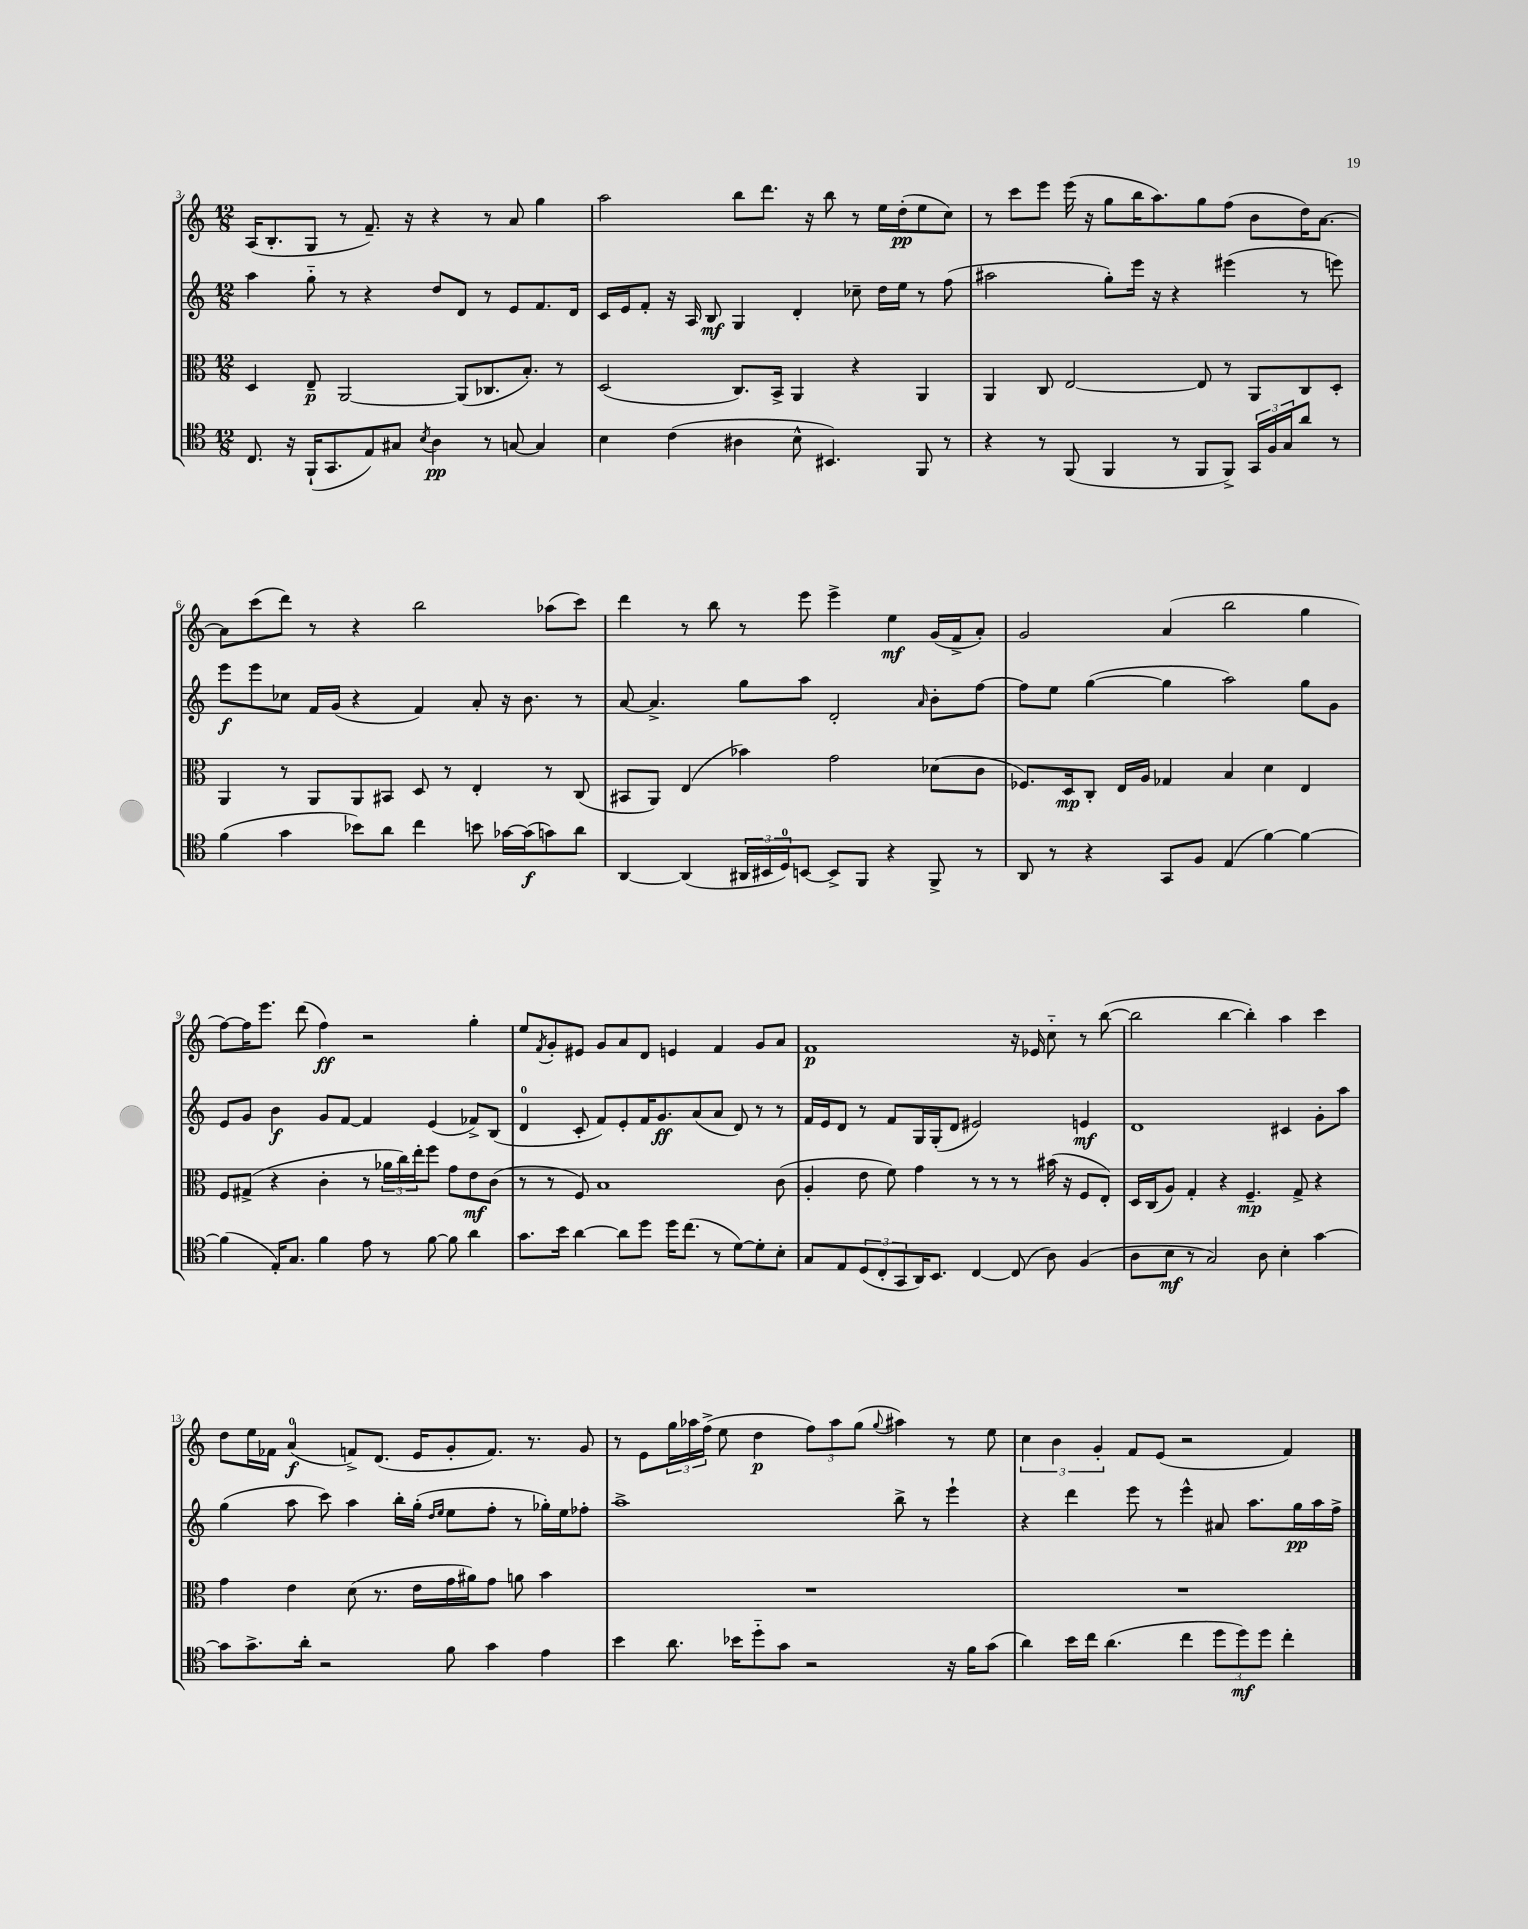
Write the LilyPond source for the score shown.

<<
\new StaffGroup <<
\new Staff = "s0" {
    \clef treble \key c \major \numericTimeSignature \time 12/8
    a16( b8.-. g8 r8 f'8.--) r16 r4 r8 a'8 g''4 |
    a''2 b''8 d'''8. r16 b''8 r8 e''16 d''16-.\pp( e''8 c''8) |
    r8 c'''8 e'''8 e'''16( r16 g''8 b''16 a''8.) g''8 f''8( b'8 d''16) a'8.~ |
    a'8 c'''8( d'''8) r8 r4 b''2 aes''8( c'''8) |
    d'''4 r8 b''8 r8 e'''8 e'''4-> e''4\mf g'16( f'16-> a'8-.) |
    g'2 a'4( b''2 g''4 |
    f''8~) f''16 e'''8. d'''8( f''4\ff) r2 g''4-. |
    e''8 \acciaccatura { f'8 } g'8-. eis'8 g'8 a'8 d'8 e'4 f'4 g'8 a'8 |
    f'1\p r16 ees'16 c''8-_ r8 b''8~( |
    b''2 b''4~ b''4-.) a''4 c'''4 |
    d''8 e''16 fes'16 a'4-0\f( f'8->) d'8.( e'16 g'8-. f'8.) r8. g'8 |
    r8 e'8 \tuplet 3/2 { g''16 aes''16 f''16->( } e''8 d''4\p \tuplet 3/2 { f''8) aes''8 g''8( } \appoggiatura { g''8 } ais''4) r8 e''8 |
    \tuplet 3/2 { c''4 b'4 g'4-. } f'8 e'8( r2 f'4) \bar "|." |
}
\new Staff = "s1" {
    \clef treble \key c \major \numericTimeSignature \time 12/8
    a''4 g''8-_ r8 r4 d''8 d'8 r8 e'8 f'8. d'16 |
    c'16 e'16 f'8-. r16 a16 b8\mf g4 d'4-. ces''8-- d''16 e''16 r8 f''8( |
    ais''2 g''8-.) e'''16 r16 r4 eis'''4( r8 e'''8) |
    e'''8\f e'''8 ces''8 f'16 g'16( r4 f'4) a'8-. r16 b'8. r8 |
    a'8~ a'4.-> g''8 a''8 d'2-. \grace { a'16 } b'8-. f''8~ |
    f''8 e''8 g''4~( g''4 a''2) g''8 g'8 |
    e'8 g'8 b'4\f g'8 f'8~ f'4 e'4( fes'8->) b8( |
    d'4-0 c'8-. f'8) e'8-. f'16 g'8.\ff a'8( a'8 d'8) r8 r8 |
    f'16 e'16 d'8 r8 f'8 g16 g16-.( d'8 eis'2) e'4\mf |
    d'1 cis'4 g'8-. a''8 |
    g''4( a''8 c'''8) a''4 b''16-. g''16-.( \grace { d''16 e''16 } e''8 f''8-. r8 ges''16-.) e''16 fes''8-. |
    a''1-> b''8-> r8 e'''4-! |
    r4 d'''4 e'''8 r8 e'''4-^ ais'8 a''8. g''16\pp a''16 f''16-> \bar "|." |
}
\new Staff = "s2" {
    \clef alto \key c \major \numericTimeSignature \time 12/8
    d4 e8--\p a,2~ a,8( ces8. b8.-.) r8 |
    d2( c8.) b,16-> a,4 r4 a,4 |
    a,4 c8 e2~ e8 r8 a,8 c8 d8-. |
    a,4 r8 a,8 a,8 bis,8 d8 r8 e4-. r8 c8( |
    bis,8 a,8) e4( bes'4) g'2 des'8( c'8 |
    fes8.) d16\mp c8-. e16 a16 ges4 b4 d'4 e4 |
    f8 gis8->( r4 c'4-. r8 \tuplet 3/2 { aes'16 c''16) e''16-. } f''8 g'8 e'8\mf c'8( |
    r8 r8 f8) b1 c'8( |
    a4-. e'8 f'8) g'4 r8 r8 r8 bis'16( r16 f8 e8-.) |
    d16 c16( a8) g4-. r4 f4.--\mp g8-> r4 |
    g'4 e'4 d'8( r8. e'16 g'16 ais'16) g'8 a'8 b'4 |
    R1. |
    R1. \bar "|." |
}
\new Staff = "s3" {
    \clef tenor \key c \major \numericTimeSignature \time 12/8
    c8. r16 f,16-!( g,8. e8) gis8 \acciaccatura { b8 } a4\pp r8 g8~ g4 |
    b4 c'4( ais4 b8-^ bis,4.) f,8 r8 |
    r4 r8 f,8( f,4 r8 f,8 f,8->) \tuplet 3/2 { g,16 f16 g16 } a'8 r8 |
    f'4( g'4 bes'8) a'8 c''4 b'8 ges'16~ ges'16\f( g'8) a'8 |
    a,4~ a,4( \tuplet 3/2 { ais,16 bis,16 d16-0) } b,8~ b,8-> f,8 r4 f,8-> r8 |
    a,8 r8 r4 g,8 f8 e4( f'4~) f'4~ |
    f'4( e16-.) g8. f'4 e'8 r8 f'8~ f'8 a'4 |
    g'8. b'16 a'4~ a'8 d''8 d''16 c''8.( r8 d'8~) d'8-. b8-. |
    g8 e8 \tuplet 3/2 { d8( c8-. g,8 } a,16) b,8. c4~ c8( a8) f4( |
    a8 b8\mf r8 g2) a8 b4-. g'4~ |
    g'8 g'8.-> a'16-. r2 f'8 g'4 e'4 |
    b'4 a'8. bes'16 d''8-_ g'8 r2 r16 f'16 g'8( |
    a'4) b'16 c''16 a'4.( c''4 \tuplet 3/2 { d''8 d''8\mf) d''8 } c''4-. \bar "|." |
}
>>
>>
\layout { \context { \Score currentBarNumber = #3 } }
